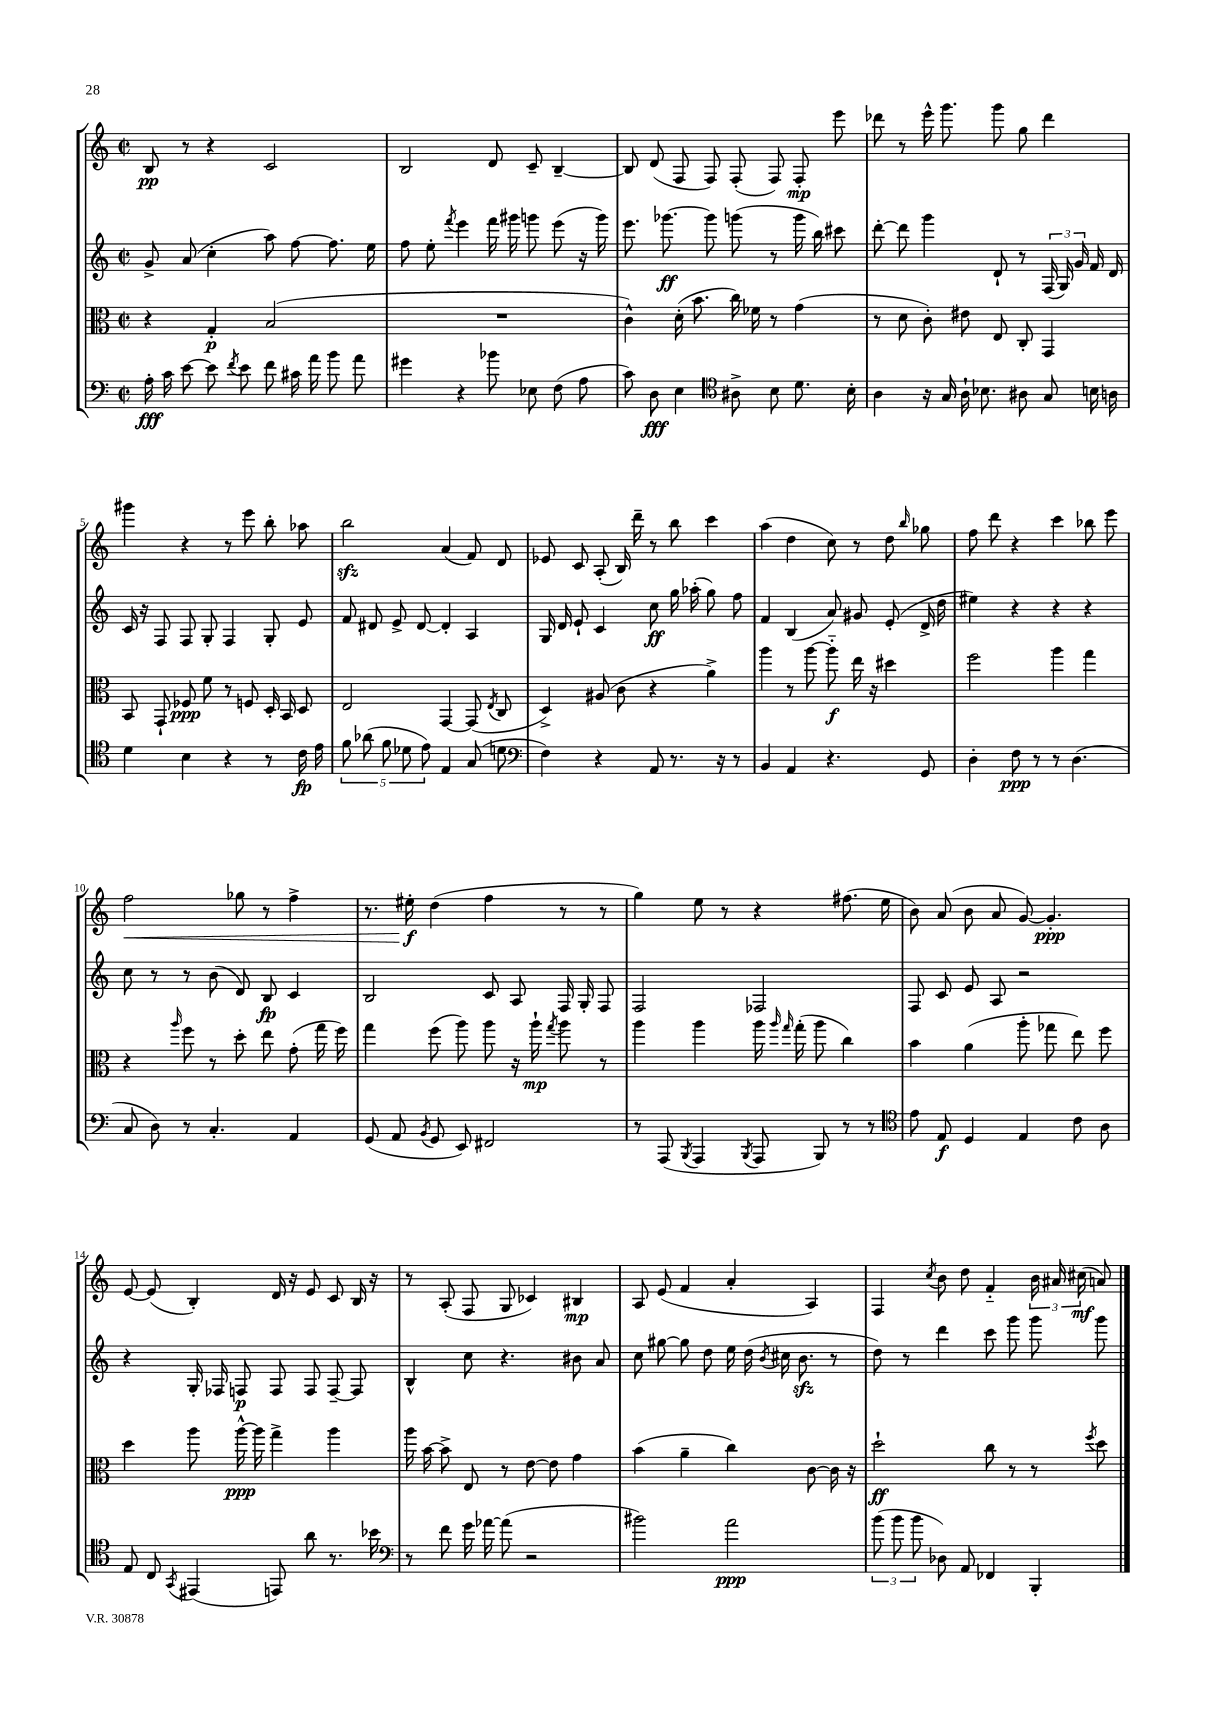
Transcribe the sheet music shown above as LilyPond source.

<<
\new StaffGroup <<
\new Staff = "s0" {
    \clef treble \key c \major \defaultTimeSignature \time 2/2
    \autoBeamOff b8\pp r8 r4 c'2 |
    b2 d'8 c'8-- b4~-- |
    b8 d'8( f8 f8) f8-.( f8) f8-.\mp e'''8 |
    des'''8 r8 e'''16-^ g'''8. g'''8 g''8 des'''4 |
    gis'''4 r4 r8 e'''8 b''8-. aes''8 |
    b''2\sfz a'4( f'8) d'8 |
    ees'8 c'8 a8-.( b16) d'''16-- r8 b''8 c'''4 |
    a''4( d''4 c''8) r8 d''8 \grace { b''16 } ges''8 |
    f''8 d'''8 r4 c'''4 bes''8 e'''8 |
    f''2\< ges''8 r8 f''4-> |
    r8. eis''16-.\f\! d''4( f''4 r8 r8 |
    g''4) e''8 r8 r4 fis''8.( e''16 |
    b'8) a'8( b'8 a'8 g'8~) g'4.-.\ppp |
    e'8~ e'8( b4-.) d'16 r16 e'8 c'8 b16 r16 |
    r8 a8-.( f8 g8 ces'4) bis4\mp |
    a8 e'8( f'4 a'4-. a4) |
    f4 \acciaccatura { c''8 } b'8 d''8 f'4-_ \tuplet 3/2 { b'16 ais'16 cis''16\mf( } a'8) \bar "|." |
}
\new Staff = "s1" {
    \clef treble \key c \major \defaultTimeSignature \time 2/2
    \autoBeamOff g'8-> a'8( c''4-. a''8) f''8~ f''8. e''16 |
    f''8 e''8-. \acciaccatura { f'''8 } e'''4 f'''16 gis'''16 g'''8 e'''8( r16 g'''16) |
    e'''8. ges'''8.~\ff ges'''8 g'''8( r8 g'''16 b''16) cis'''8 |
    d'''8~-. d'''8 g'''4 d'8-! r8 \tuplet 3/2 { f16( g16) g'16 } f'16 d'16 |
    c'16 r16 f8 f8 g8-. f4 g8-. e'8 |
    f'8 dis'8 e'8-> dis'8~ dis'4-. a4 |
    g16 d'16 e'8-! c'4 c''8\ff g''16 aes''16-.( g''8) f''8 |
    f'4 b4( a'8) gis'8 e'8-.( d'16-> d''16 |
    eis''4) r4 r4 r4 |
    c''8 r8 r8 b'8( d'8) b8\fp c'4 |
    b2 c'8 a8 f16 g16-. f8 |
    f2 fes2 |
    f8 c'8 e'8 a8 r2 |
    r4 g16-. fes16 f8\p f8 f8 f8~-- f8 |
    b4-^ c''8 r4. bis'8 a'8 |
    c''8 gis''8~ gis''8 d''8 e''16 d''16( \acciaccatura { b'8 } cis''16 b'8.\sfz r8 |
    d''8) r8 d'''4 c'''8 g'''8 g'''8 g'''8 \bar "|." |
}
\new Staff = "s2" {
    \clef alto \key c \major \defaultTimeSignature \time 2/2
    \autoBeamOff r4 g4-.\p b2( |
    R1 |
    c'4-^) d'16-.( b'8. c''16) fes'16 r8 g'4( |
    r8 d'8 c'8-.) eis'8 e8 c8-. g,4 |
    b,8 g,8-! fes8\ppp f'8 r8 f8 d16-. b,16 d8 |
    e2 g,4~ g,8( \acciaccatura { e8 } c8 |
    d4->) ais8( c'8 r4 a'4->) |
    a''4 r8 a''8~ a''8-_\f e''16 r16 dis''4 |
    f''2 a''4 g''4 |
    r4 \grace { a''16 } f''8 r8 d''8-. e''8 g'8-.( g''16 f''16) |
    g''4 f''8( a''8) a''8 r16 a''16-!\mp \acciaccatura { g''8 } a''8 r8 |
    a''4 a''4 a''16 \grace { a''16 g''16 } g''16-.( a''8 c''4) |
    b'4 a'4( a''8-. ges''8 e''8) f''8 |
    d''4 a''8 a''16~-^\ppp a''16 g''4-> a''4 |
    a''16 b'16~ b'8-> e8 r8 e'8~ e'8 g'4 |
    b'4( a'4-- c''4) c'8~ c'16 r16 |
    d''2-!\ff c''8 r8 r8 \acciaccatura { f''8 } d''8 \bar "|." |
}
\new Staff = "s3" {
    \clef bass \key c \major \defaultTimeSignature \time 2/2
    \autoBeamOff a16-.\fff c'16 e'8~ e'8 \acciaccatura { f'8 } e'8 f'8 cis'16 a'16 b'8 a'8 |
    gis'4 r4 bes'8 ees8 f8( a8 |
    c'8) d8\fff e4 \clef tenor ais8-> b8 d'8. b16-. |
    a4 r16 g16 a16-! bes8. ais8 g8 b16 a16 |
    d'4 b4 r4 r8 c'16\fp e'16 |
    \tuplet 5/4 { f'8 aes'8( f'8 des'8 e'8) } e4 g8( d'8 |
    \clef bass f4) r4 a,8 r8. r16 r8 |
    b,4 a,4 r4. g,8 |
    d4-. f8\ppp r8 r8 d4.( |
    c8 d8) r8 c4.-. a,4 |
    g,8( a,8 \acciaccatura { b,8 } g,8 e,8) fis,2 |
    r8 a,,8( \acciaccatura { b,,8 } a,,4 \acciaccatura { b,,8 } a,,8 b,,8) r8 r8 |
    \clef tenor e'8 e8\f d4 e4 c'8 a8 |
    e8 c8 \acciaccatura { g,8 } eis,4( e,8) a'8 r8. bes'16 |
    \clef bass r8 f'8 g'16 aes'16~ aes'8( r2 |
    bis'2) a'2\ppp |
    \tuplet 3/2 { b'8( b'8 b'8 } des8) a,8 fes,4 b,,4-. \bar "|." |
}
>>
>>
